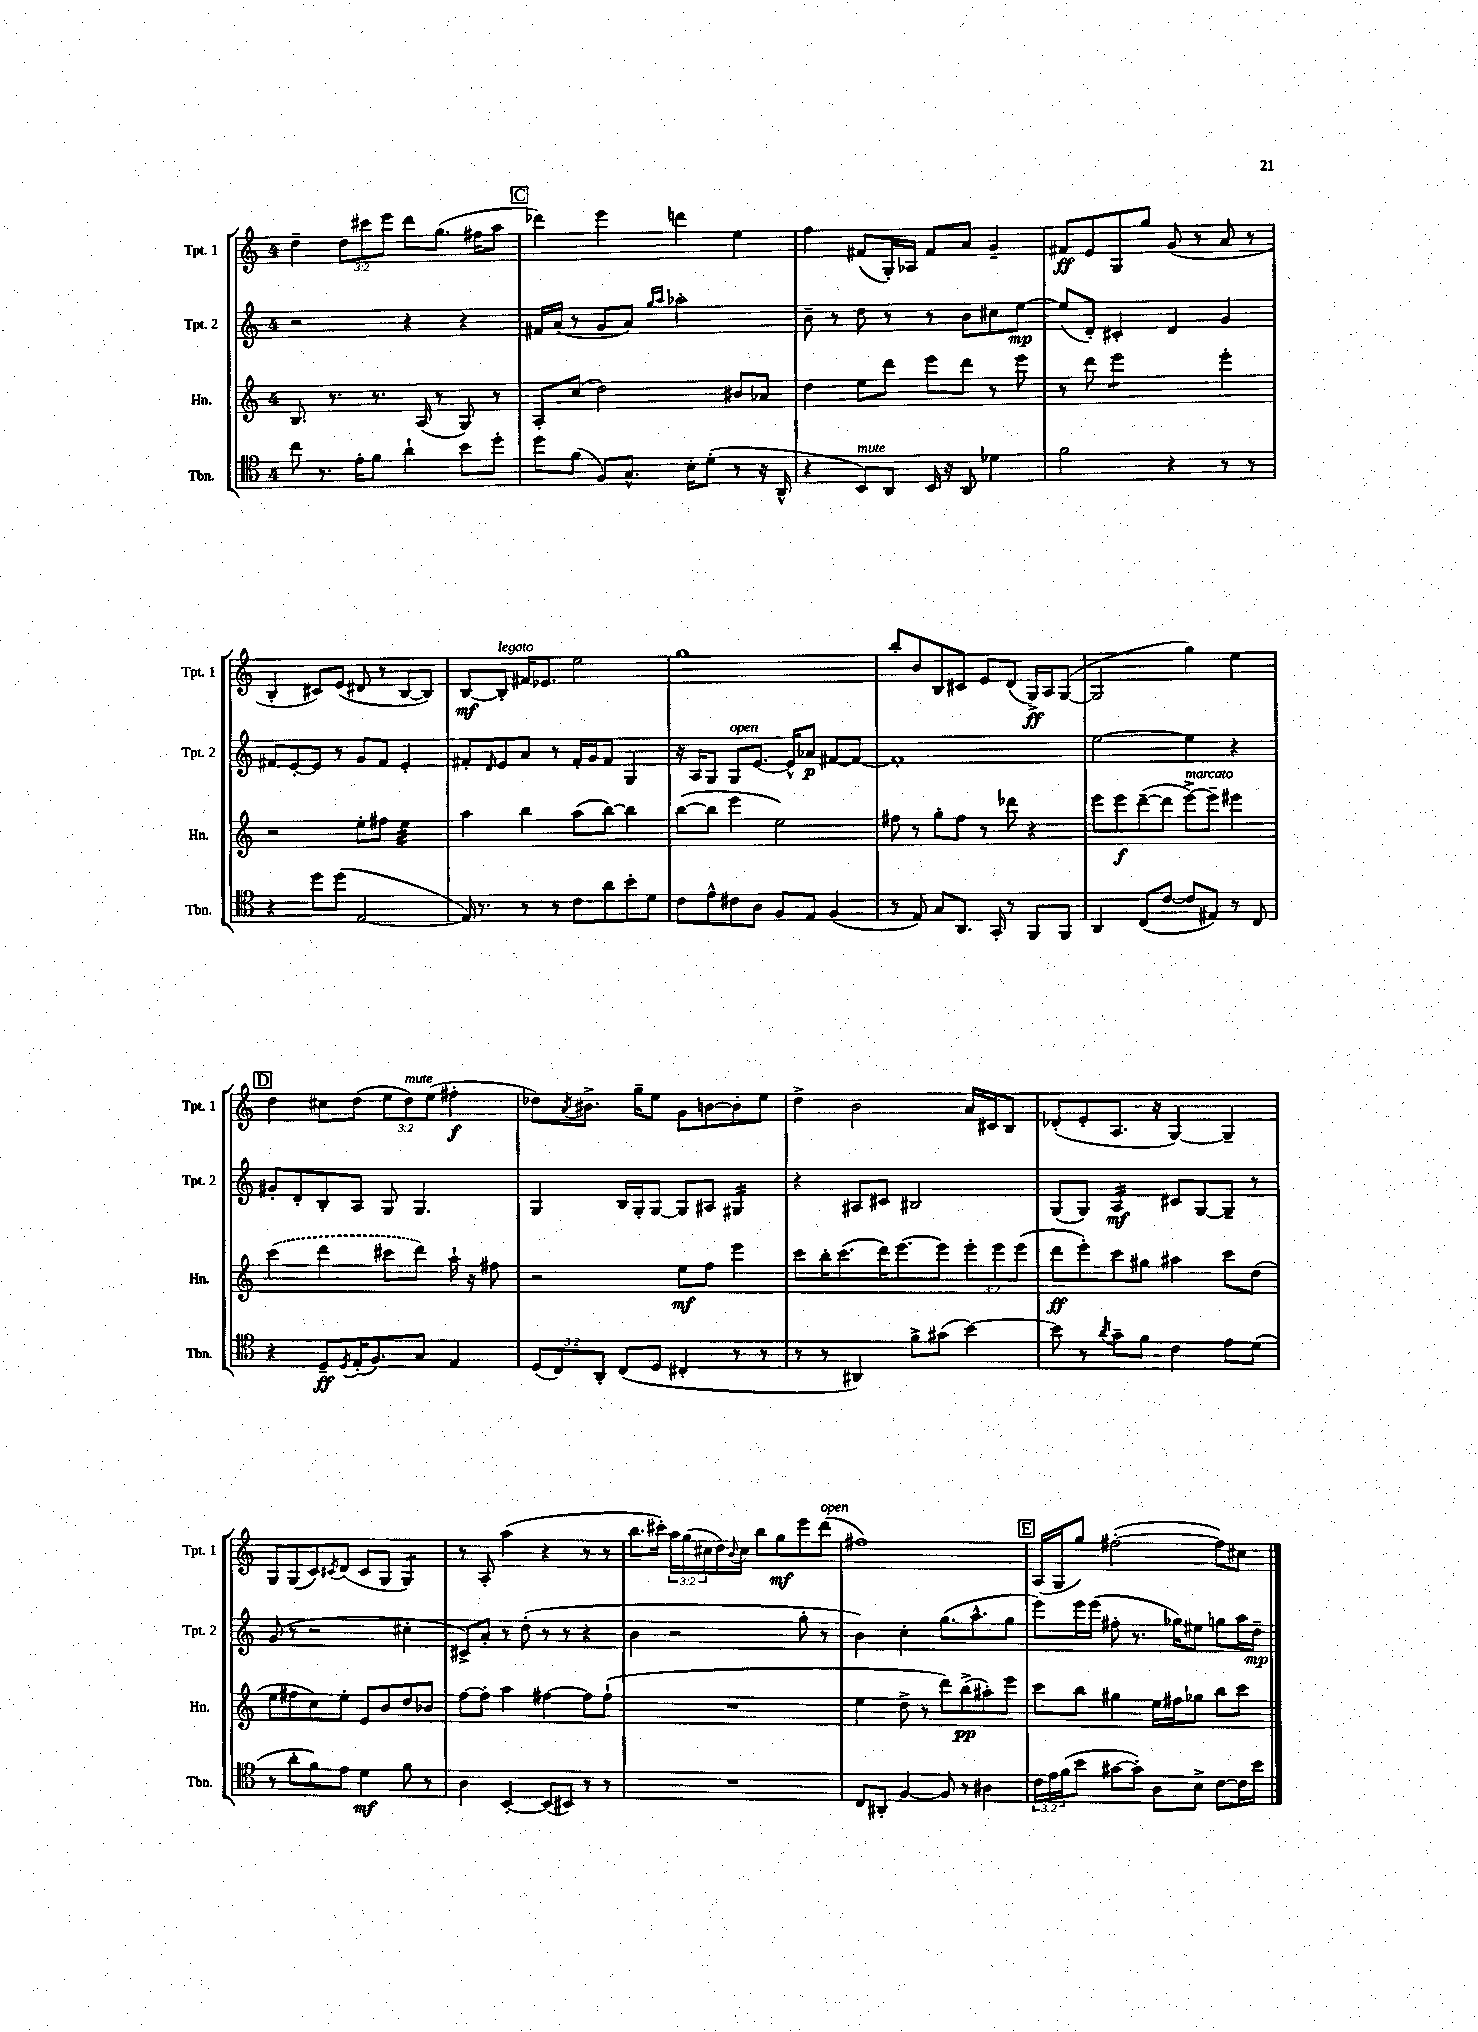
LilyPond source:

<<
\new StaffGroup <<
\new Staff = "s0" \with { instrumentName = "Tpt. 1" shortInstrumentName = "Tpt. 1" } {
    \clef treble \key c \major \once \override Staff.TimeSignature.style = #'single-digit \time 4/4 \override Staff.TupletNumber.text = #tuplet-number::calc-fraction-text
    d''4-- \tuplet 3/2 { d''8 cis'''8 e'''8 } d'''8 g''8.( fis''16 a''8 |
    \mark \markup { \box "C" } des'''4) e'''4 d'''4 e''4 |
    f''4 fis'8( g16-.) aes16 fis'8 a'8 g'4-- |
    fis'8\ff e'8 g8 g''8 g'8( r8 a'8 r8 |
    b4-. cis'8) e'8( dis'8 r8 b8~ b8) |
    b8~\mf b8-.^\markup { \italic "legato" } fis'16 ees'8. e''2 |
    g''1 |
    b''8-. b'8 b8 cis'8 e'8 d'8( g16->\ff) a16 g8~( |
    g2 g''4) e''4 |
    \mark \markup { \box "D" } d''4 cis''8 d''8( \tuplet 3/2 { e''8 d''8^\markup { \italic "mute" }) e''8( } fis''4-.\f |
    des''8) \acciaccatura { a'8 } bis'8.-> g''16-- e''8 g'8 b'8~ b'8-. e''8 |
    d''4-> b'2 a'16 cis'16 b8 |
    des'8-.( e'8-. a8. r16 g4~) g4-- |
    g8 g8( c'8) \acciaccatura { cis'8 } d'8( cis'8 g8 g4:8) |
    r8 a8-. a''4( r4 r8 r8 |
    b''8. cis'''16-.) \tuplet 3/2 { a''16 g''16( cis''16 } d''16) \appoggiatura { b'8 } cis''16 b''8 g''8\mf e'''8 d'''8^\markup { \italic "open" }( |
    fis''1) |
    \mark \markup { \box "E" } a16( g16 g''8) fis''2~-.( fis''8) cis''8 \bar "|." |
}
\new Staff = "s1" \with { instrumentName = "Tpt. 2" shortInstrumentName = "Tpt. 2" } {
    \clef treble \key c \major \once \override Staff.TimeSignature.style = #'single-digit \time 4/4
    r2 r4 r4 |
    \mark \markup { \box "C" } fis'16 a'16( r8 g'8 a'8) \grace { g''16 a''16 } aes''2-. |
    b'8-- r8 d''8 r8 r8 b'8 cis''8 e''8~\mp |
    e''8( d'8-.) cis'4-. d'4 g'4 |
    fis'8 e'8~-. e'8 r8 g'8 fis'8 e'4-. |
    fis'8-. \grace { d'16 } e'8 a'8 r8 fis'16-. g'16 fis'8 g4 |
    r16 a16 g8 g8^\markup { \italic "open" } e'8.~ e'16-^ aes'8\p fis'8~ fis'8~ |
    fis'1-. |
    e''2~ e''4 r4 |
    \mark \markup { \box "D" } gis'8-. d'8-. b8-. a8 g8 g4. |
    g4 b16 g16-. g8~ g8 ais8 gis4:16 |
    r4 ais8 cis'8 bis2 |
    g8( g8) a4:16\mf cis'8 g8~ g8-- r8 |
    g'8( r8 r2 cis''4-. |
    cis'8->) a'8-. r8 d''8-.( r8 r8 r4 |
    b'4 r2 g''8-. r8 |
    b'4) c''4-. g''8.( a''8.-^ g''8 |
    \mark \markup { \box "E" } e'''8) e'''16 e'''16( fis''8-. r8. ges''16) eis''8 g''8 a''16 d''16--\mp \bar "|." |
}
\new Staff = "s2" \with { instrumentName = "Hn." shortInstrumentName = "Hn." } {
    \clef treble \key c \major \once \override Staff.TimeSignature.style = #'single-digit \time 4/4 \override Staff.TupletNumber.text = #tuplet-number::calc-fraction-text
    b8. r8. r8. a16( r8 g8) r8 |
    \mark \markup { \box "C" } a8-. c''8( d''2) bis'8 aes'8 |
    d''4 e''8 d'''8 e'''8 d'''8 r8 e'''8 |
    r8 d'''8 e'''2:8 e'''4-. |
    r2 e''8-. fis''8 e''4:32 |
    a''4 b''4 a''8( b''8~) b''4 |
    b''8~( b''8 e'''4 e''2) |
    fis''8 r8 g''8-. fis''8 r8 des'''8 r4 |
    e'''8 e'''8\f d'''8~--( d'''8 e'''8~->^\markup { \italic "marcato" }) e'''8-- eis'''4 |
    \mark \markup { \box "D" } \once \slurDashed c'''4( d'''4 cis'''8 d'''8) a''16-! r16 fis''8 |
    r2 e''8\mf f''8 e'''4 |
    c'''8 b''16-. c'''8.( d'''16) e'''8.~ e'''8 \tuplet 3/2 { e'''8-. e'''8 e'''8( } |
    d'''8\ff e'''8-.) c'''8 gis''8 ais''4 c'''8 d''8( |
    e''8 fis''8 c''8) e''8-. e'8 b'8 d''8 bes'8 |
    f''8~ f''8-. a''4 fis''4~ fis''8 fis''8-!( |
    R1 |
    e''4 d''8-> r8 d'''8) b''8->\pp( ais''8-.) e'''8 |
    \mark \markup { \box "E" } c'''8 b''8 gis''4 e''16 fis''16 ges''8 b''8 c'''8 \bar "|." |
}
\new Staff = "s3" \with { instrumentName = "Tbn." shortInstrumentName = "Tbn." } {
    \clef tenor \key c \major \once \override Staff.TimeSignature.style = #'single-digit \time 4/4 \override Staff.TupletNumber.text = #tuplet-number::calc-fraction-text
    c''8 r8. e'16-. f'8 a'4-! b'8 d''8-. |
    \mark \markup { \box "C" } d''8 f'8( f8) g8.-^ b16-. d'8-.( r8 r16 a,16-^ |
    r4 b,8^\markup { \italic "mute" }) a,8 b,16 r16 a,8 des'4 |
    f'2 r4 r8 r8 |
    r4 d''8 d''8( e2~ |
    e16) r8. r8 r8 c'8 a'8 b'8-. d'8 |
    c'8 e'8-^ cis'8 a8 f8 e8 f4( |
    r8 e8) g8 a,8. g,16-. r8 f,8 f,8 |
    a,4 c8( c'8~ c'8 eis8) r8 c8 |
    \mark \markup { \box "D" } r4 d8--\ff \acciaccatura { d8 } e16-.( f8.) g8 e4 |
    \tuplet 3/2 { d8( c8) a,8-. } c8( d8 cis4-. r8 r8 |
    r8 r8 ais,4) f'8-> gis'8( b'4~) |
    b'8 r8 \acciaccatura { a'8 } g'8-- f'8 c'4 e'8 d'8( |
    r8 a'8-. f'8) e'8 d'4\mf f'8 r8 |
    a4 b,4~-. b,8( bis,8) r8 r8 |
    R1 |
    c8 ais,8-. f4~ f8 r8 ais4 |
    \mark \markup { \box "E" } \tuplet 3/2 { c'16 e'16 f'16( } b'8 gis'8~ gis'8-.) a8 b8-> c'8~ c'16 b'16 \bar "|." |
}
>>
>>
\layout { \context { \Score \remove "Bar_number_engraver" } }
